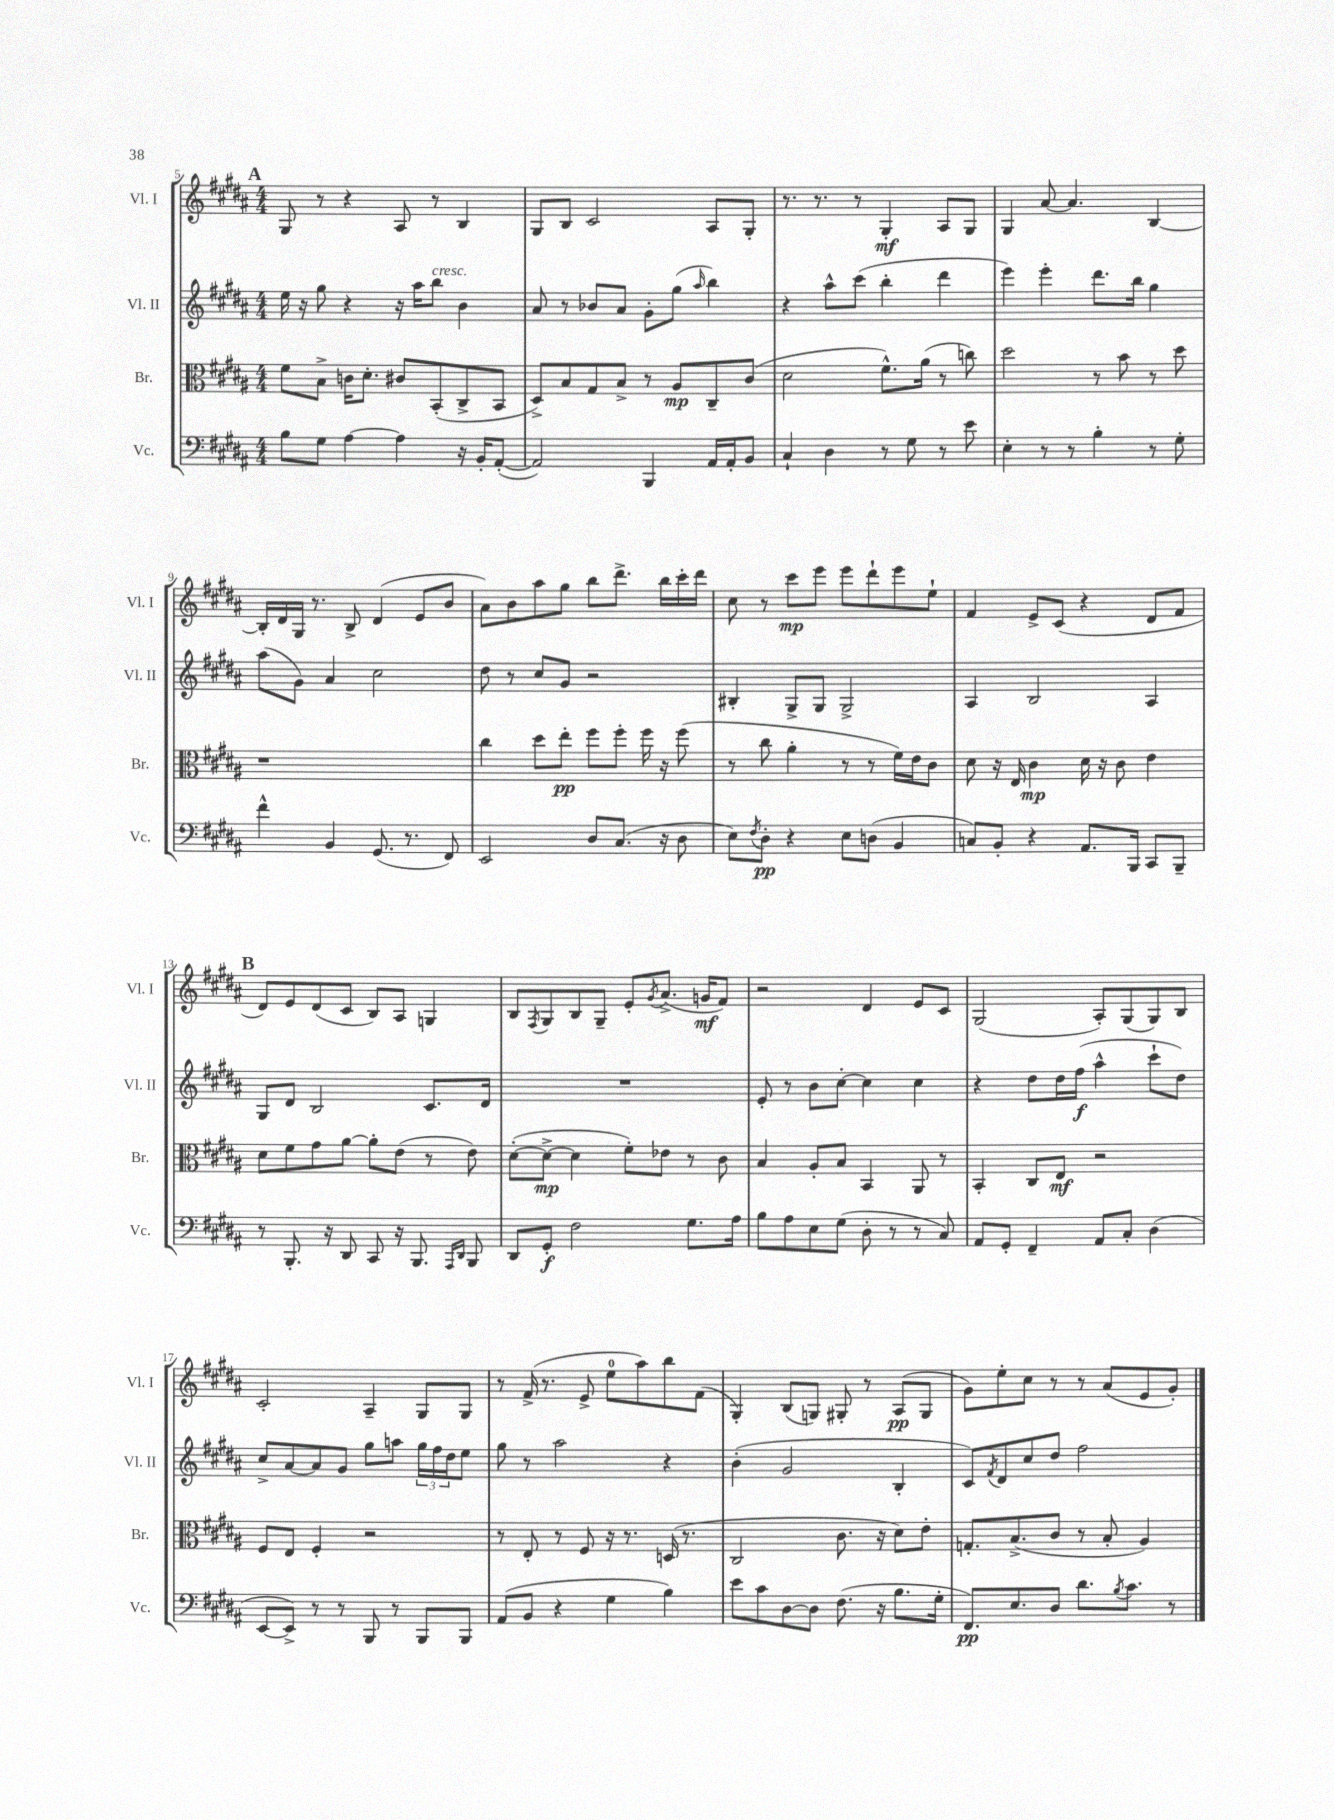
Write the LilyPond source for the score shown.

<<
\new StaffGroup <<
\new Staff = "s0" \with { instrumentName = "Vl. I" shortInstrumentName = "Vl. I" } {
    \clef treble \key b \major \numericTimeSignature \time 4/4
    \mark \markup { \bold "A" } gis8 r8 r4 ais8 r8 b4 |
    gis8 b8 cis'2 ais8 gis8-. |
    r8. r8. r8 gis4-.\mf ais8 gis8 |
    gis4 ais'8~ ais'4. b4~ |
    b16-. dis'16 gis16 r8. b8-> dis'4( e'8 b'8 |
    ais'8) b'8 ais''8 gis''8 b''8 dis'''8.-> b''16 cis'''16-. dis'''16 |
    cis''8 r8 cis'''8\mp e'''8 e'''8 dis'''8-! e'''8 e''8-! |
    fis'4 e'8-> cis'8( r4 dis'8 fis'8 |
    \mark \markup { \bold "B" } dis'8) e'8 dis'8( cis'8 b8) ais8 g4 |
    b8 \acciaccatura { fis8 } gis8 b8 gis8-- e'8-. \acciaccatura { gis'8 } ais'8.->( g'16\mf fis'8) |
    r2 dis'4 e'8 cis'8 |
    gis2( ais8-.) gis8( gis8) b8 |
    cis'2-. ais4-- gis8 gis8 |
    r8 fis'16->( r8. e'8-> e''8-0 ais''8) b''8 fis'8( |
    gis4-.) b8( g8) gis8-. r8 ais8\pp( gis8 |
    gis'8) e''8-. cis''8 r8 r8 ais'8( e'8 gis'8-.) \bar "|." |
}
\new Staff = "s1" \with { instrumentName = "Vl. II" shortInstrumentName = "Vl. II" } {
    \clef treble \key b \major \numericTimeSignature \time 4/4
    \mark \markup { \bold "A" } e''16 r16 gis''8 r4 r16 ais''16 b''8^\markup { \italic "cresc." } b'4 |
    ais'8 r8 bes'8 ais'8 gis'8-. gis''8( \grace { ais''16 } b''4) |
    r4 ais''8-^ cis'''8( b''4-. dis'''4 |
    e'''4) e'''4-. dis'''8. b''16 gis''4 |
    ais''8( gis'8) ais'4 cis''2 |
    dis''8 r8 cis''8 gis'8 r2 |
    bis4-. gis8-> gis8 gis2-> |
    ais4 b2 ais4 |
    \mark \markup { \bold "B" } gis8 dis'8 b2 cis'8. dis'16 |
    R1 |
    e'8-. r8 b'8 cis''8~-. cis''4 cis''4 |
    r4 dis''8 dis''16 fis''16\f( ais''4-^ cis'''8-! dis''8) |
    cis''8-> ais'8~ ais'8 gis'8 gis''8 a''8 \tuplet 3/2 { gis''16 fis''16 dis''16 } e''8 |
    gis''8 r8 ais''2 r4 |
    b'4-.( gis'2 b4-. |
    cis'8) \acciaccatura { fis'8 } dis'8 cis''8 dis''8 fis''2 \bar "|." |
}
\new Staff = "s2" \with { instrumentName = "Br." shortInstrumentName = "Br." } {
    \clef alto \key b \major \numericTimeSignature \time 4/4
    \mark \markup { \bold "A" } fis'8 b8-> c'16 dis'8.-. cis'8 b,8-.( cis8-> b,8 |
    dis8->) b8 gis8 b8-> r8 ais8\mp cis8-- cis'8( |
    dis'2 fis'8.-^) ais'16( r8 c''8) |
    dis''2 r8 b'8 r8 dis''8 |
    r1 |
    cis''4 dis''8 e''8-.\pp fis''8 fis''8-. fis''16 r16 fis''8( |
    r8 cis''8 ais'4-. r8 r8 fis'16) e'16 cis'8 |
    dis'8 r16 e16 cis'4\mp dis'16 r16 cis'8 e'4 |
    \mark \markup { \bold "B" } dis'8 fis'8 gis'8 ais'8~ ais'8-. e'8( r8 e'8) |
    dis'8~-.( dis'8~->\mp dis'4 fis'8-.) ees'8 r8 cis'8 |
    b4 ais8-. b8 b,4 ais,8 r8 |
    b,4-. cis8 e8\mf r2 |
    fis8 e8 fis4-. r2 |
    r8 e8-. r8 fis8 r16 r8. d16( r8. |
    cis2 cis'8. r16 dis'8) e'8-. |
    g8.-. b8.->( cis'8 r8 b8-. ais4) \bar "|." |
}
\new Staff = "s3" \with { instrumentName = "Vc." shortInstrumentName = "Vc." } {
    \clef bass \key b \major \numericTimeSignature \time 4/4
    \mark \markup { \bold "A" } b8 gis8 ais4~ ais4 r16 b,16-. ais,8~-.( |
    ais,2) b,,4 ais,16 ais,16-. b,8 |
    cis4-! dis4 r8 gis8 r8 e'8 |
    e4-. r8 r8 b4-. r8 gis8-. |
    fis'4-^ b,4 gis,8.( r8. fis,8) |
    e,2 dis8 cis8.( r16 dis8 |
    e8) \acciaccatura { fis8 } dis8-.\pp r4 e8 d8( b,4 |
    c8) b,8-. r4 ais,8. b,,16 cis,8 b,,8-- |
    \mark \markup { \bold "B" } r8 b,,8.-. r16 dis,8 cis,8 r16 b,,8. \grace { ais,,16 dis,16 } b,,8 |
    dis,8 gis,8-.\f fis2 gis8. ais16 |
    b8 ais8 e8 gis8( dis8-. r8 r8 cis8) |
    ais,8 gis,8-. fis,4-- ais,8 cis8-. dis4( |
    e,8~ e,8->) r8 r8 b,,8 r8 b,,8 b,,8 |
    ais,8( b,8 r4 gis4 b4) |
    e'8 cis'8 dis8~ dis8 fis8.( r16 b8. gis16-. |
    fis,8.\pp) e8. dis8 dis'8. \acciaccatura { b8 } cis'8. r8 \bar "|." |
}
>>
>>
\layout { \context { \Score currentBarNumber = #5 } }
